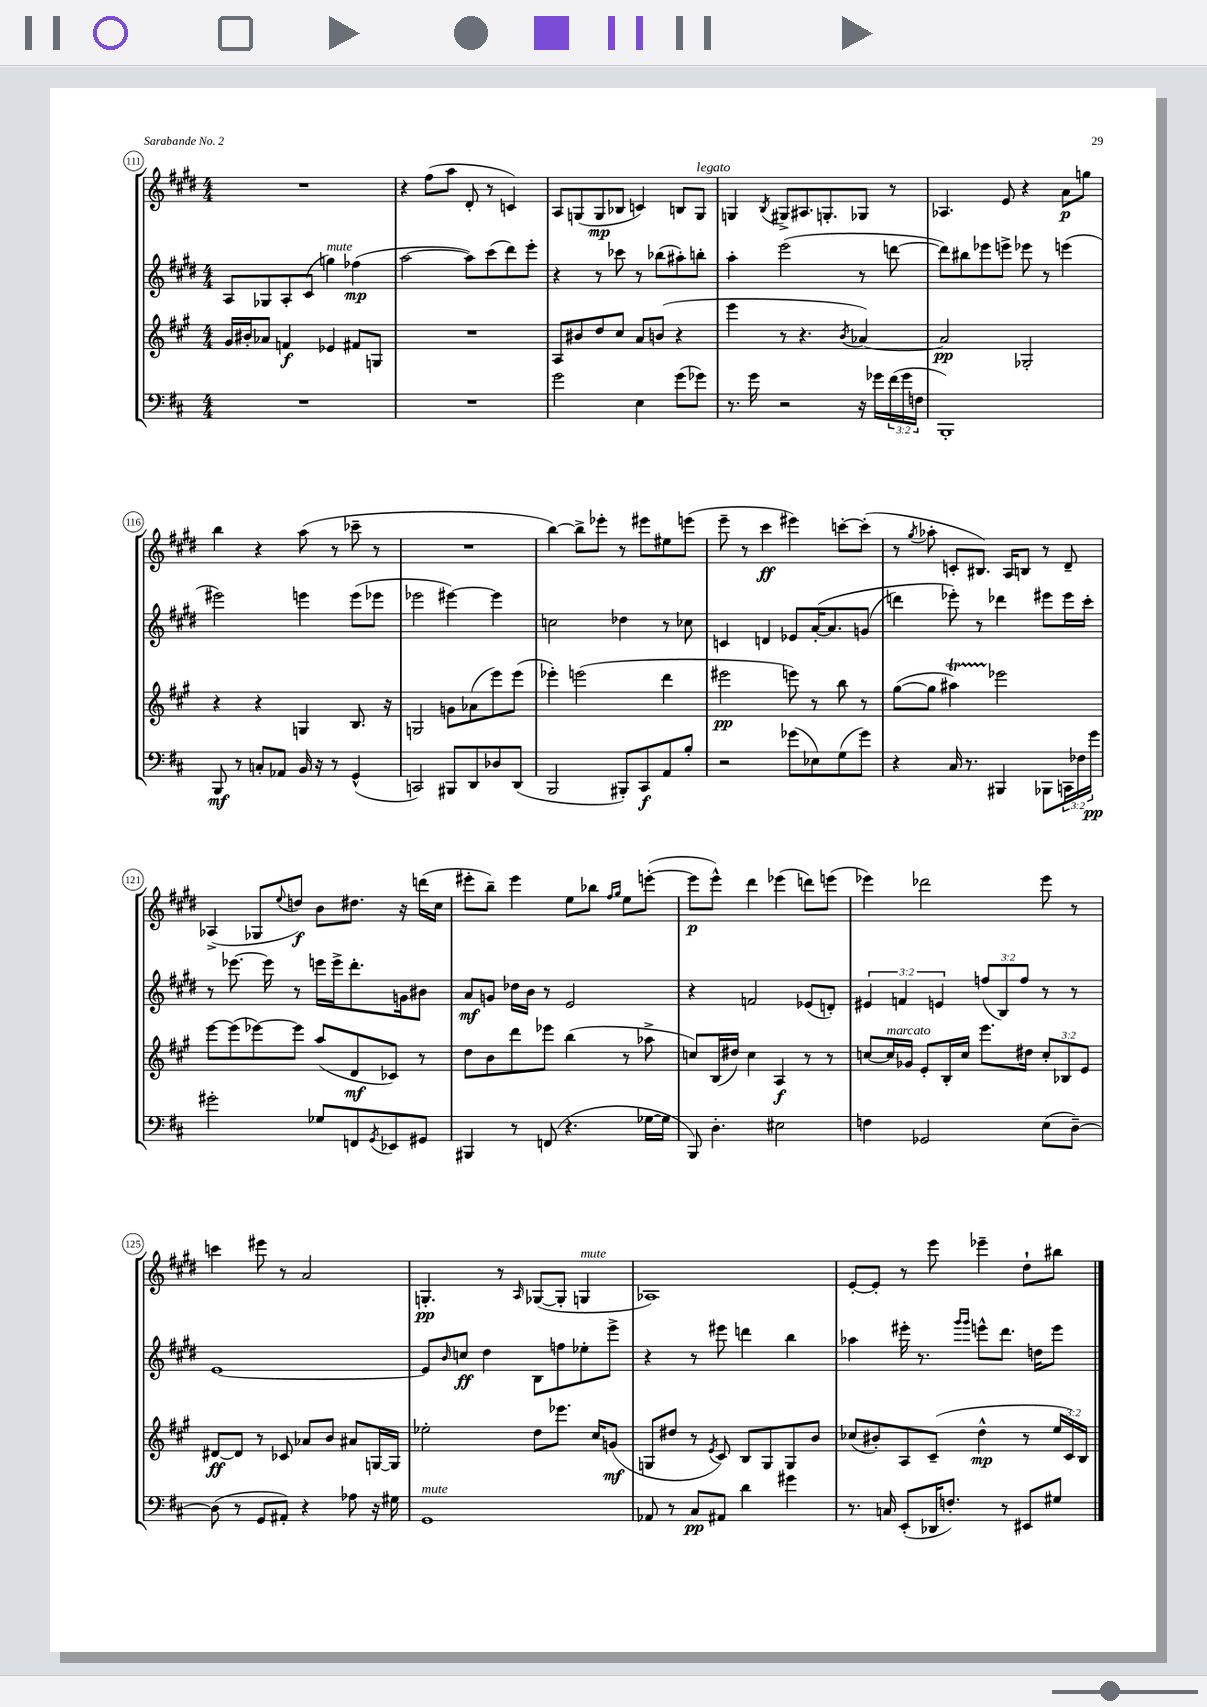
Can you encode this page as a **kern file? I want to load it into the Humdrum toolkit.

**kern	**kern	**kern	**kern
*staff4	*staff3	*staff2	*staff1
*clefF4	*clefG2	*clefG2	*clefG2
*k[f#c#]	*k[f#c#g#]	*k[f#c#g#d#]	*k[f#c#g#d#]
*M4/4	*M4/4	*M4/4	*M4/4
1r	16g#/LL	8A/L	1r
.	16b#'/J	.	.
.	8a-/J	8G-/	.
.	4f/	8A'/	.
.	.	(8c#/J	.
.	4e-/	4gg\)	.
.	8f#/L	(4ff-\	.
.	8G/J	.	.
=	=	=	=
1r	1r	[2aa\	4r
.	.	.	(8ff#\L
.	.	.	8aa\J
.	.	8aa\]L)	8d#'/
.	.	(8ccc#\	8r
.	.	8ddd#\)	4c/)
.	.	8eee'\J	.
=	=	=	=
2g\	8A/L	4r	8A/L
.	8b#/	.	(8G/
.	8dd/	8r	8G/
.	8cc#/J	8ccc-\	8B-/J
4E\	8a/L	8r	4c/)
.	(8b/J	(8bb-\L	.
(8g\L	4r	8aa#'\)	8B/L
8g-\J)	.	8bb'\J	8G/J
=	=	=	=
8.r	4eee\	4aa'\	4G/
16g\	.	.	.
.	.	.	8qB/
2r	8r	(2eee\	8G#^/L
.	4.r	.	8.A#/
.	.	.	8.G'/
.	8qb/	.	.
16r	[4a-/)	8r	8G-/J
16g-\LL	.	.	.
(24f#\	.	[8ddd\	8r
24g-\	.	.	.
24F\JJ	.	.	.
=	=	=	=
1BBB')	2a-/]	8ddd\]L)	4.A-/
.	.	8bb#\	.
.	.	8eee-\	.
.	.	8eee^\J	8e/
.	2G-'/	8eee-\	4r
.	.	8r	.
.	.	(4eee\	8a\L
.	.	.	8gg\J
=	=	=	=
8BBB/	4r	2eee#\)	4bb\
8r	.	.	.
8C'/L	4r	.	4r
8AA-/J	.	.	.
16BB/	4G/	4eee\	(8aa\
16r	.	.	.
8r	.	.	8r
(4GG^^/	8.B/	(8eee\L	8ccc-~\
.	.	8eee-\J	8r
.	16r	.	.
=	=	=	=
2CC/)	2G/	2eee-\	1r
8BBB#/L	8g\L	[4eee#\)	.
8DD/	(8a-\	.	.
8D-/	8eee\)	4eee#\]	.
(8DD/J	(8eee\J	.	.
=	=	=	=
2BBB/	4eee-'\)	2cc\	[4bb\)
.	(2eee\	.	8bb^\]L
.	.	.	8eee-'\J
8BBB#'/L)	.	4dd-\	8r
8CC#/	.	.	8eee#\L
8AA/	4ddd\	8r	8ee#\
8B'/J	.	8cc-\	(8eee\J
=	=	=	=
2r	2eee#\	4c/	8eee~\
.	.	.	8r
.	.	4d/	4ccc#\
(8g-\L	8eee\)	8e-/L	4eee#\)
8E-\)	8r	&([16a'/K	.
.	.	8.a/]	.
(8G\	8bb\	.	[8ccc'\L
8g-\J)	8r	(8g/J	(8ccc'\]J
=	=	=	=
4r	([8gg#\L	4ddd\)	8r
.	.	.	8qgg#/
.	8gg#\]J	.	8aa-'\
16C#/	4aa#\)	8eee-'\&)	8c'/L
8.r	.	.	.
.	.	8r	8.B#/J)
4BBB#/	2eee-\	4ddd-\	.
.	.	.	16A/LK
.	.	.	8B/J
8BBB-\L	.	8eee#\L	8r
24CC\L	.	16eee#\L	8d#~/
24F-\	.	.	.
.	.	16ccc#'\JJ	.
24g\JJ	.	.	.
=	=	=	=
2g#'\	[8eee\L	8r	(4A-^/
.	(8eee\]	[8.eee-\	.
.	[8eee-\)	.	8G-/L
.	.	16eee-\]	.
.	.	.	8qqee/
.	8eee-\]J	8r	8dd/J)
8G-/L	(8aa/L	16eee\LL	8b\L
.	.	16eee^\J	.
8FF/	8d/	8.ddd#'\	8.dd#\J
8qGG/	.	.	.
8EE-/	8c-/J)	.	.
.	.	16g\k	16r
8GG#/J	8r	8b#\J	(16ddd\LL
.	.	.	16cc#\JJ
=	=	=	=
4BBB#/	8dd\L	8a/L	8eee#'\L
.	8b\	8g/J	8bb~\J)
8r	8ddd\	16dd-\LL	4eee#\
.	.	16b\JJ	.
(8FF/	8eee-\J	8r	.
4.r	(4bb\	2e/	8ee\L
.	.	.	8bb-\J
.	.	.	16qqff#/LL
.	.	.	16qqgg#/JJ
.	8r	.	8ee\L
[16G-\LL	8aa-^\	.	([8eee'\J
16G-\]JJ	.	.	.
=	=	=	=
8BBB/)	8cc/L)	4r	8eee\]L
4.D'\	(16B/L	.	8eee^^\J)
.	16dd#/JJ)	.	.
.	4cc\	2f/	4ddd#\
2E#\	4A/	.	(4eee-\
.	8r	(8e-/L	8ddd\L)
.	8r	8d'/J)	(8eee\J
=	=	=	=
4F\	[8cc/L	6e#/	4eee-\)
.	16cc/]L	.	.
.	.	6f/	.
.	16g-/JJ	.	.
2GG-/	8e'/L	.	2ddd-\
.	.	6e/	.
.	16B'/L	.	.
.	16cc/JJ	.	.
.	8.eee\L	(12ff/L	.
.	.	12B/)	.
.	.	12ff/J	.
.	16dd#\Jk	.	.
(8E\L	12cc'/L	8r	8eee-\
.	12B-/	.	.
[8D~\J)	.	8r	8r
.	12e/J	.	.
=	=	=	=
(8D\]	[8d#/L	[1e	4ccc\
8r	8d#/]J	.	.
8GG/L	8r	.	8eee#\
8AA#'/J)	8c-/	.	8r
4r	8a-/L	.	2a/
.	8b/J	.	.
8A-\	8a#/L	.	.
16r	[16G/L	.	.
16G#\	16G/]JJ	.	.
=	=	=	=
1GG	2ee-'\	8e/]L	4.G'/
.	.	16qqb/	.
.	.	8cc/J	.
.	.	4dd#\	.
.	.	.	8r
.	.	.	16qqA/
.	8dd\L	8B\L	([8G-/L
.	8.eee-\J	8ff\	8G-'/]J
.	.	8ee-'\	4G/
.	16cc#/LK	.	.
.	(8g/J	8eee^\J	.
=	=	=	=
8AA-/	8G/L	4r	1A-)
8r	8dd#/J	.	.
8C#/L	8r	8r	.
.	8qe/	.	.
8AA#/J	8c#/)	8eee#\	.
4d\	8B/L	4ddd\	.
.	8G/	.	.
4g#\	8G/	4bb\	.
.	8b/J	.	.
=	=	=	=
8.r	(8cc-/L	4aa-\	[8e'/L
.	8b#'/)	.	8e'/]J
16C/	.	.	.
(8EE'/L	8A/	16eee#'\	8r
.	.	8.r	.
16DD-/K	(8c#~/J	.	8eee\
8.F'/J)	.	.	.
.	.	16qqggg#/LL	.
.	.	16qqggg#/JJ	.
.	4dd^^\	8eee^^\L	4eee-~\
8r	.	8.ddd#\J	.
8EE#/L	8r	.	8dd#`\L
.	.	16dd\LK	.
8G#/J	24ee/LL	8eee\J	8bb#\J
.	24c#/)	.	.
.	24B/JJ	.	.
==	==	==	==
*-	*-	*-	*-
